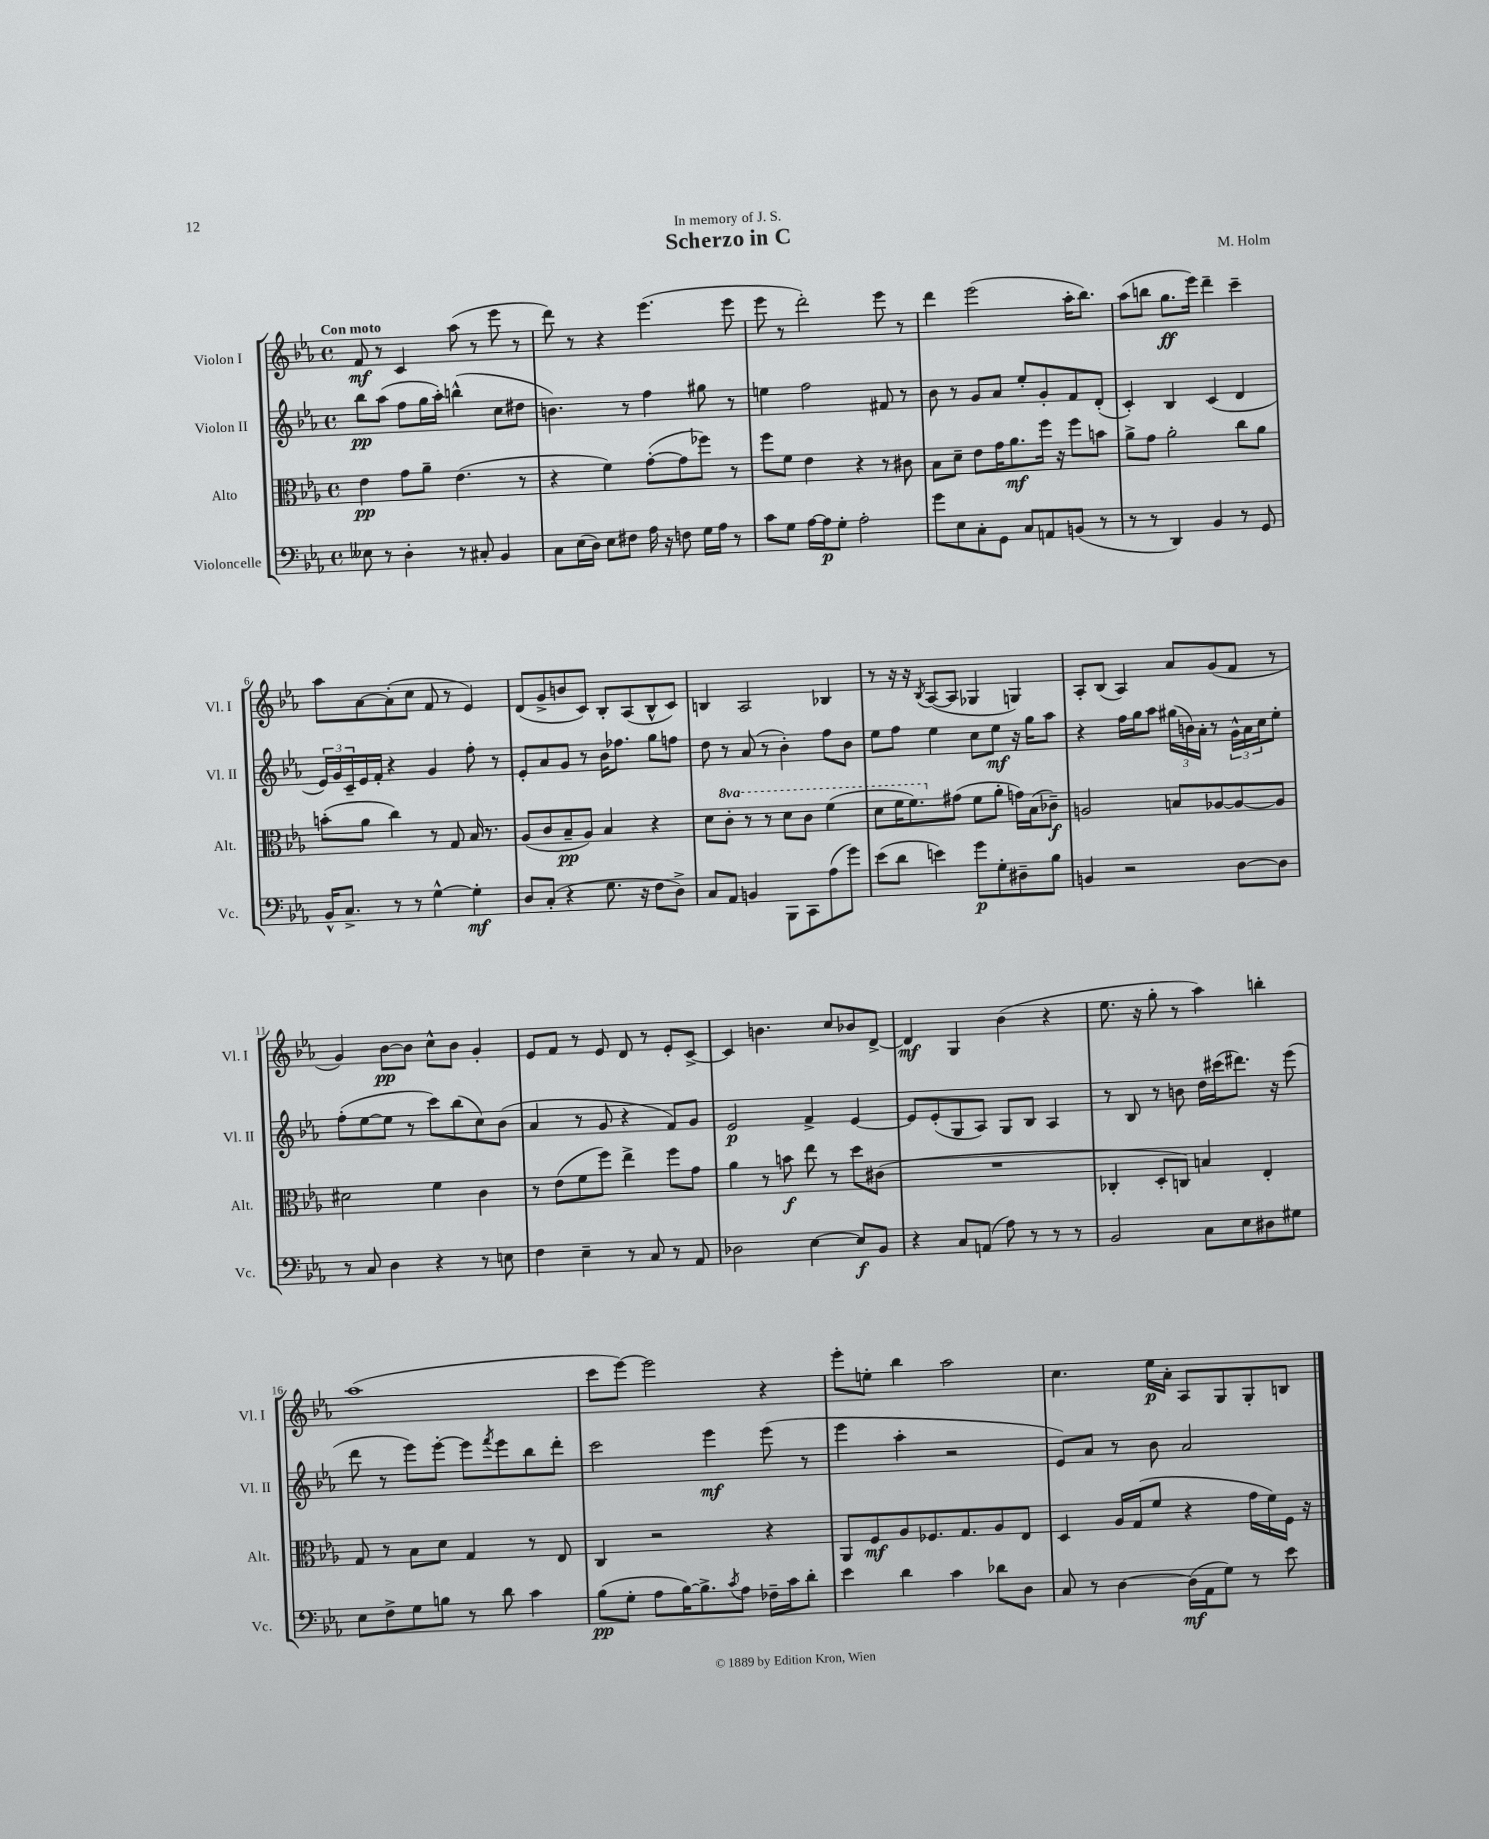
\header { title = "Scherzo in C" composer = "M. Holm" dedication = "In memory of J. S." }
<<
\new StaffGroup <<
\new Staff = "s0" \with { instrumentName = "Violon I" shortInstrumentName = "Vl. I" } {
    \clef treble \key ees \major \defaultTimeSignature \time 4/4 \tempo "Con moto"
    f'8\mf r8 c'4 aes''8( r8 ees'''8 r8 |
    d'''8) r8 r4 ees'''4.( ees'''8 |
    ees'''8 r8 d'''2-.) ees'''8 r8 |
    d'''4 ees'''2( aes''16-. bes''8.) |
    aes''8( b''8 g''8.\ff ees'''16) d'''4-- c'''4-- |
    aes''8 aes'8~ aes'8-.( c''8 f'8 r8 ees'4) |
    d'8( g'8-> b'8 c'8) bes8-. aes8( bes8-^ c'8) |
    b4 aes2 bes4 |
    r8 r16 r16 \acciaccatura { bes8 } aes8~( aes8 ges4 g4) |
    aes8-. bes8( aes4) aes'8 g'8( f'8 r8 |
    g'4) bes'8~\pp bes'8 c''8-^ bes'8 g'4-. |
    ees'8 f'8 r8 ees'8 d'8 r8 ees'8-. c'8~-> |
    c'4 b'4. c''8 bes'8 d'8~-> |
    d'4\mf g4 bes'4( r4 |
    ees''8. r16 g''8-. r8 aes''4) b''4-. |
    aes''1( |
    c'''8 ees'''8~) ees'''2 r4 |
    ees'''8-. e''8-. bes''4 aes''2 |
    c''4. ees''16\p aes'16-. aes8 g8 g8-. b8 \bar "|." |
}
\new Staff = "s1" \with { instrumentName = "Violon II" shortInstrumentName = "Vl. II" } {
    \clef treble \key ees \major \defaultTimeSignature \time 4/4
    bes''8\pp aes''8( f''8 g''16 aes''16-.) b''4-^( c''8 dis''8 |
    b'4.) r8 f''4 gis''8 r8 |
    e''4 f''2 fis'8 r8 |
    bes'8 r8 g'8 aes'8 ees''8-. g'8-. f'8 d'8-.( |
    c'4-.) bes4 c'4( d'4 |
    \tuplet 3/2 { ees'16) g'16 c'16-- } ees'16 f'16-. r4 g'4 f''8-. r8 |
    ees'8-. aes'8 g'8 r8 bes'16 fes''8. g''8 f''8 |
    d''8 r8 aes'8( r8 bes'4-.) f''8 bes'8 |
    ees''8 f''8 ees''4 c''8 ees''8\mf r16 g''16 aes''8 |
    r4 f''16 g''16 aes''8 \tuplet 3/2 { gis''16( b'16) aes'16-. } r8 \tuplet 3/2 { g'16-^ aes'16 c''16 } ees''8-. |
    f''8-.( ees''8~ ees''8 r8 c'''8) bes''8( c''8) bes'8( |
    aes'4 r8 g'8 r4 f'8) g'8 |
    ees'2\p f'4-> ees'4~ |
    ees'8 ees'8-.( g8 aes8) g8 bes8 aes4 |
    r8 bes8 r8 b'8 d''16 cis'''16( dis'''8.) r16 ees'''8( |
    d'''8 r8 ees'''8) ees'''8~-. ees'''8 \acciaccatura { f'''8 } ees'''8 bes''8 d'''8-. |
    c'''2 ees'''4\mf ees'''8( r8 |
    ees'''4 aes''4-. r2 |
    ees'8) aes'8 r8 bes'8 aes'2 \bar "|." |
}
\new Staff = "s2" \with { instrumentName = "Alto" shortInstrumentName = "Alt." } {
    \clef alto \key ees \major \defaultTimeSignature \time 4/4 \set Staff.ottavationMarkups = #ottavation-simple-ordinals
    ees'4\pp g'8 aes'8-- ees'4.( r8 |
    r4 f'4) g'8~-.( g'8 fes''8) r8 |
    f''8 f'8 ees'4 r4 r8 cis'8 |
    bes8 d'8-- ees'8 g'16 aes'8.\mf f''16 r16 f''8 b'8 |
    aes'8-> g'8 aes'2-. c''8 aes'8 |
    b'8-.( aes'8 c''4) r8 g8 bes16 r8. |
    aes8( c'8 bes8--\pp aes8) bes4 r4 |
    d'8 \ottava #1 c''8-. r8 r8 d''8 c''8 f''4( |
    d''8 f''16 f''8.) \ottava #0 gis'8( f'8 aes'8-. g'16) bes16( ces'8--\f) |
    a2 b8 aes8~ aes8~ aes8 |
    dis'2 f'4 c'4 |
    r8 ees'8( f'8 f''8) ees''4-> f''8 g'8 |
    aes'4 r8 b'8\f ees''8 r8 d''8 cis'8( |
    R1 |
    ces4-. d8-. c8) b4 ees4-. |
    g8 r8 bes8 d'8 g4 r8 ees8 |
    c4 r2 r4 |
    aes,8 f8\mf aes8 fes8. g8. aes8 ees8 |
    d4 aes16 g16( f'8 r4 g'16 f'16) f16 r16 \bar "|." |
}
\new Staff = "s3" \with { instrumentName = "Violoncelle" shortInstrumentName = "Vc." } {
    \clef bass \key ees \major \defaultTimeSignature \time 4/4
    eeses8 r8 d4-. r8 cis8-. bes,4 |
    c8 ees16( d16) ees8 fis8 aes16 r16 f8 g16 aes16 r8 |
    c'8 g8 aes16~ aes16\p g8-. aes2-. |
    g'8 ees8 c8-. g,8 c8 a,8 b,8( r8 |
    r8 r8 d,4) bes,4 r8 g,8 |
    bes,16-^ c8.-> r8 r8 g4~-^ g4-.\mf |
    d8 c8-.( r4 g8. r16 f8 d8->) |
    c8 aes,8 b,4 bes,,8 c,8 aes8( g'8) |
    ees'8( d'8 e'4) g'8\p g8-. dis8-- bes8 |
    b,4 r2 d8~ d8 |
    r8 c8 d4 r4 r8 e8 |
    f4 ees4-- r8 c8 r8 aes,8 |
    des2 ees4~ ees8\f bes,8 |
    r4 c8 a,8( aes8) r8 r8 r8 |
    bes,2 c8 ees8 dis8 gis8 |
    ees8 f8-> g8 b8 r8 d'8 c'4 |
    bes8\pp( g8-. aes8 bes16~) bes8.-> \acciaccatura { c'8 } aes8 fes16-- c'16 d'8-. |
    ees'4 d'4 c'4 des'8 d8 |
    c8 r8 d4~ d16\mf( aes,16 g8) r8 ees'8 \bar "|." |
}
>>
>>
